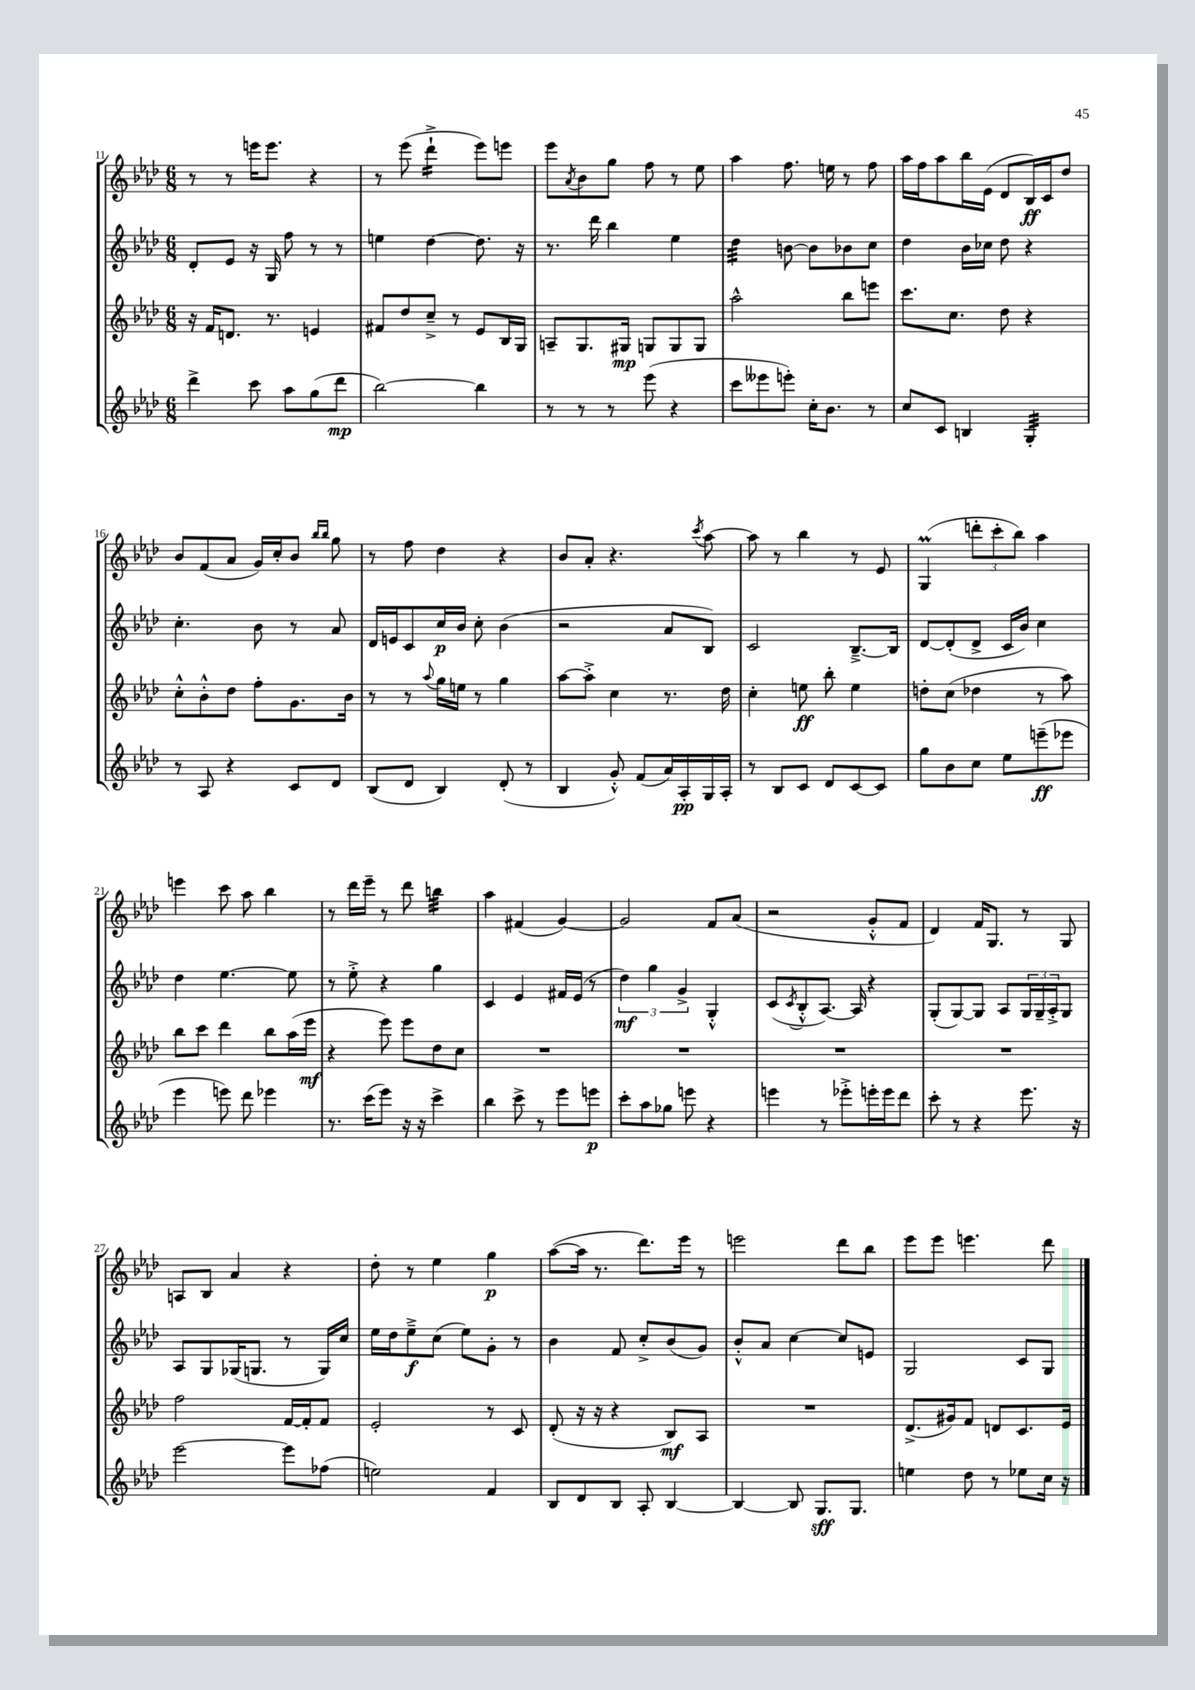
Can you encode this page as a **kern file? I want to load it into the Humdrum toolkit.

**kern	**kern	**kern	**kern
*staff4	*staff3	*staff2	*staff1
*clefG2	*clefG2	*clefG2	*clefG2
*k[b-e-a-d-]	*k[b-e-a-d-]	*k[b-e-a-d-]	*k[b-e-a-d-]
*M6/8	*M6/8	*M6/8	*M6/8
4ddd-^\	16r	8d-'/L	8r
.	16f/LK	.	.
.	8.d/J	8e-/J	8r
8ccc\	.	16r	16eee\LK
.	8.r	16G/	8.eee\J
8aa-\L	.	8ff\	.
(8gg\	4e/	8r	4r
8ddd-\J	.	8r	.
=	=	=	=
[2bb-\)	8f#/L	4ee\	8r
.	8dd-/	.	(8eee-\
.	8cc~^/J	[4dd-\	4ddd-`^\
.	8r	.	.
4bb-\]	8e-/L	8.dd-\]	8eee-\L)
.	16B-/L	.	8eee\J
.	16G/JJ	16r	.
=	=	=	=
8r	8A~/L	8.r	8eee-\L
.	.	.	8qa-/
8r	8.G/	.	8b-\
.	.	16ddd-\	.
8r	.	4bb-\	8gg\J
.	16G#/Jk	.	.
(8eee-\	8G/L	.	8ff\
4r	8G/	4ee-\	8r
.	8G/J	.	8ee-\
=	=	=	=
8ccc\L	2aa-^^\	4dd-\	4aa-\
8eee--\	.	.	.
8eee'\J)	.	[8b\	8.ff\
16cc'\LK	.	8b\]L	.
8.b-\J	.	.	16ee\
.	8bb-\L	8b-\	8r
8r	8eee\J	8cc\J	8ff\
=	=	=	=
8cc/L	8.ccc\L	4dd-\	16aa-\LL
.	.	.	16ff\J
8c/J	.	.	8aa-\
.	8.cc\J	.	.
4B/	.	16b-\LL	16bb-\L
.	.	16cc-\JJ	(16e-\JJ
.	8dd-\	8dd-\	8d-/L
4G'/	4r	4r	16B-/L)
.	.	.	16c/J
.	.	.	8dd-/J
=	=	=	=
8r	8cc'^^\L	4.cc'\	8b-/L
8A-/	8b-'^^\	.	(8f/
4r	8dd-\J	.	8a-/J
.	8ff'\L	8b-\	16g/LL)
.	.	.	16cc'/J
8c/L	8.g\	8r	8b-/J
.	.	.	16qqbb-/LL
.	.	.	16qqbb-/JJ
8d-/J	.	8a-/	8gg\
.	16b-\Jk	.	.
=	=	=	=
(8B-/L	8r	16d-/LL	8r
.	.	16e/J	.
8d-/J	8r	8c/	8ff\
.	8qqaa-/	.	.
4B-/)	16gg\LL	16cc/L	4dd-\
.	16ee\JJ	16b-/JJ	.
.	8r	8cc'\	.
(8d-'/	4gg\	(4b-\	4r
8r	.	.	.
=	=	=	=
4B-/	[8aa-\L	2r	8b-/L
.	8aa-'^\]J	.	8a-'/J
8g'^^/)	4cc\	.	4.r
(8f/L	.	.	.
16a-/L)	8.r	8a-/L	.
16A-'/	.	.	.
.	.	.	8qccc/
16G/	.	8B-/J)	[8aa-\
16A-'/JJ	16dd-\	.	.
=	=	=	=
8r	4cc'\	2c/	8aa-\]
8B-/L	.	.	8r
8c/J	8ee\	.	4bb-\
8d-/L	8bb-'\	.	.
[8c/	4ee\	[8.B-~^/L	8r
8c/]J	.	.	8e-/
.	.	16B-/]Jk	.
=	=	=	=
8gg\L	8dd'\L	[8d-/L	(4G/
8b-\	(8cc\J	(8d-'/]	.
8cc\J	4dd-\	8d-^/J	12ddd'\L
.	.	.	12ccc'\
8ee-\L	.	16c/LL	.
.	.	.	12bb-\J)
.	.	16b-/JJ)	.
(8eee~\	8r	4cc\	4aa-\
8eee-\J	8aa-\)	.	.
=	=	=	=
4eee-\	8bb-\L	4dd-\	4eee\
.	8ccc\J	.	.
8eee\)	4ddd-\	[4.ee-\	8ccc\
8ddd-\	.	.	8aa-\
4eee-\	8bb-\L	.	4bb-\
.	(16aa-\L	8ee-\]	.
.	16eee-\JJ	.	.
=	=	=	=
8.r	4r	8r	8r
.	.	8ee-'^\	16ddd-\LL
(16ccc\LK	.	.	16eee-~\JJ
8eee-\J)	8eee-\)	4r	8r
16r	8eee-\L	.	8ddd-\
16r	.	.	.
4ccc^\	8dd-\	4gg\	4bb\
.	8cc\J	.	.
=	=	=	=
4bb-\	2.r	4c/	4aa-\
8ccc^\	.	4e-/	(4f#/
8r	.	.	.
8eee-\L	.	16f#/LL	[4g/)
.	.	(16e-/JJ	.
8eee\J	.	8r	.
=	=	=	=
8ccc'\L	2.r	6dd-\)	2g/]
8aa-\	.	.	.
.	.	6gg\	.
8gg-\J	.	.	.
.	.	6g^/	.
8eee\	.	.	.
4r	.	4G'^^/	8f/L
.	.	.	(8a-/J
=	=	=	=
4eee\	2.r	(8c/L	2r
.	.	8qc/	.
.	.	8B-'^^/	.
8r	.	[8.A-/J)	.
8eee-'^\L	.	.	.
.	.	16A-/]	.
16eee'\L	.	4r	8g'^^/L
16eee\J	.	.	.
8ddd-\J	.	.	8f/J
=	=	=	=
8ccc'\	2.r	(8G'/L	4d-/)
8r	.	[8G/)	.
4r	.	8G/]J	16f/LK
.	.	.	8.G/J
.	.	8A-/L	.
8.eee-\	.	24G/L	8r
.	.	24G~/	.
.	.	24A-'^/J	.
.	.	8G/J	8G/
16r	.	.	.
=	=	=	=
[2eee-\	2ff\	8A-/L	8A/L
.	.	8G/	8B-/J
.	.	(16G-/K	4a-/
.	.	8.G/J	.
8eee-\]L	[16f/LL	8r	4r
.	16f'/]J	.	.
(8ff-\J	8f/J	16G/LL)	.
.	.	16cc/JJ	.
=	=	=	=
2ee\)	2e-'/	16ee-\LL	8dd-'\
.	.	16dd-\J	.
.	.	8ee-~^\	8r
.	.	(8cc\J	4ee-\
.	.	8ee-\L)	.
4f/	8r	8g'\J	4gg\
.	8c/	8r	.
=	=	=	=
8B-/L	(8d-'/	4b-\	([8aa-\L
8d-/	16r	.	16aa-\]Jk
.	16r	.	8.r
8B-/J	4r	8f/	.
8A-'/	.	8cc'^/L	8.ddd-\L)
[4B-/	8B-/L)	(8b-/	.
.	.	.	16eee-\Jk
.	8A-/J	8g/J)	8r
=	=	=	=
4B-/_	2.r	8b-'^^/L	2eee\
.	.	8a-/J	.
8B-/]	.	[4cc\	.
8.G/L	.	.	.
.	.	8cc/]L	8ddd-\L
8.G/J	.	.	.
.	.	8e/J	8bb-\J
=	=	=	=
4ee\	(8.d-^/L	2G/	8eee-\L
.	.	.	8eee-\J
.	16g#/k)	.	.
8dd-\	8f/J	.	4.eee\
8r	8d/L	.	.
8ee-\L	8.c/	8c/L	.
16cc\Jk	.	8G/J	8ddd-\
16r	16e-/Jk	.	.
==	==	==	==
*-	*-	*-	*-
